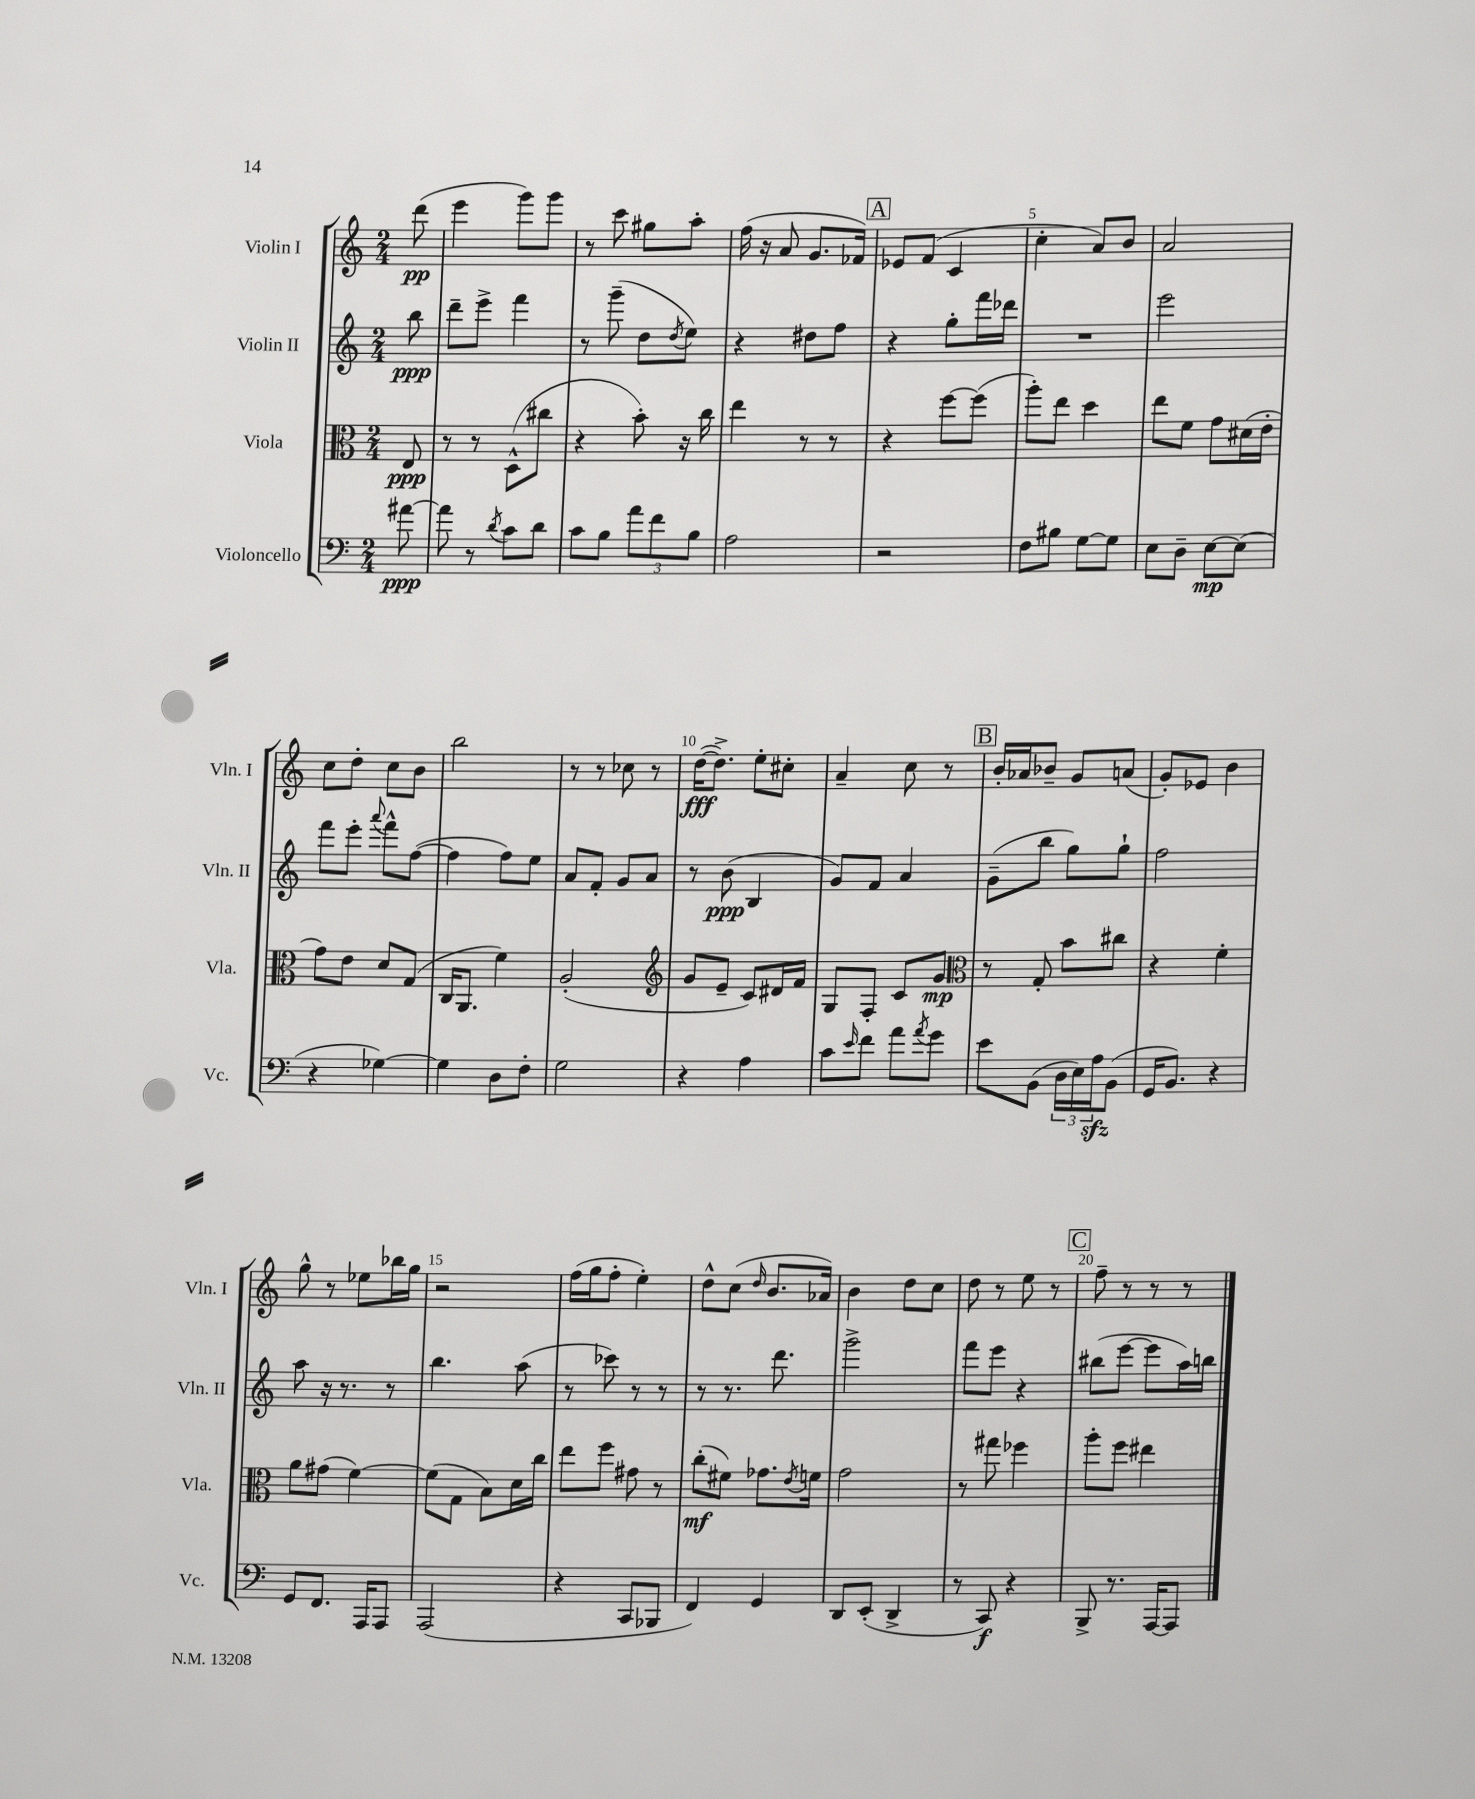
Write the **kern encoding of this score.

**kern	**kern	**kern	**kern
*staff4	*staff3	*staff2	*staff1
*clefF4	*clefC3	*clefG2	*clefG2
*k[]	*k[]	*k[]	*k[]
*M2/4	*M2/4	*M2/4	*M2/4
[8a#	8E	8bb	(8ddd
=	=	=	=
8a#]	8r	8ddd~	4eee
8r	8r	8eee^	.
8qd	.	.	.
8c	(8D^^	4fff	8ggg)
8d	8cc#	.	8ggg
=	=	=	=
8c	4r	8r	8r
8B	.	(8ggg~	8ccc
12a	8b')	8dd	8gg#
12f	.	.	.
.	.	8qdd	.
.	16r	8ee)	8aa'
12B	.	.	.
.	16cc	.	.
=	=	=	=
2A	4ee	4r	(16ff
.	.	.	16r
.	.	.	8a
.	8r	8dd#	8.g
.	8r	8ff	.
.	.	.	16f-)
=	=	=	=
2r	4r	4r	8e-
.	.	.	(8f
.	[8ff	8gg'	4c
.	(8ff]	16fff	.
.	.	16ddd-	.
=	=	=	=
8F	8aa')	2r	4cc'
8B#	8ee	.	.
[8G	4dd	.	8a)
8G]	.	.	8b
=	=	=	=
8E	8ee	2eee	2a
8D~	8f	.	.
[8E	8g	.	.
(8E]	(16d#	.	.
.	16e'	.	.
=	=	=	=
4r	8g)	8fff	8cc
.	8e	8eee'	8dd'
.	.	8qqaaa	.
[4G-)	8d	8fff^^	8cc
.	(8G	([8ff	8b
=	=	=	=
4G-]	16C	4ff]	2bb
.	8.AA	.	.
8D	4f)	8ff)	.
8F'	.	8ee	.
=	=	=	=
2G	(2A'	8a	8r
.	.	8f'	8r
.	.	8g	8cc-
.	.	8a	8r
=	=	=	=
*	*clefG2	*	*
4r	8g	8r	([16dd
.	.	.	8.dd^])
.	8e~	(8b	.
4A	8c)	4B	8ee'
.	16d#	.	8cc#'
.	16f	.	.
=	=	=	=
8c	8G	8g)	4a~
16qqe	.	.	.
8f	8F'	8f	.
8a	8c	4a	8cc
8qa	.	.	.
8g	8g	.	8r
=	=	=	=
*	*clefC3	*	*
8e	8r	(8g~	16b'
.	.	.	16a-
(8BB	8G'	8bb	8b-~
24D	8b	8gg)	8g
24E)	.	.	.
24A	.	.	.
(8BB	8cc#	8gg`	(8a
=	=	=	=
16GG	4r	2ff	8g')
8.BB)	.	.	.
.	.	.	8e-
4r	4f'	.	4b
=	=	=	=
8GG	8a	8aa	8gg^^
8.FF	(8g#	16r	8r
.	.	8.r	.
.	[4f)	.	8ee-
16AAA	.	.	.
8AAA	.	8r	16bb-
.	.	.	16gg
=	=	=	=
(2AAA	(8f]	4.bb	2r
.	8G	.	.
.	8B)	.	.
.	16d	(8aa	.
.	16cc	.	.
=	=	=	=
4r	8ee	8r	(16ff
.	.	.	16gg
.	8ff	8ccc-)	8ff'
8CC	8g#	8r	4ee')
8BBB-	8r	8r	.
=	=	=	=
4FF)	(8cc'	8r	8dd^^
.	8f#)	8.r	(8cc
.	.	.	16qqdd
4GG	8.g-	.	8.b
.	.	8.ddd	.
.	8qe	.	.
.	16f	.	16a-)
=	=	=	=
8DD	2g	2ggg^	4b
(8EE'	.	.	.
4DD^	.	.	8dd
.	.	.	8cc
=	=	=	=
8r	8r	8fff	8dd
8CC)	8gg#	8eee	8r
4r	4ff-	4r	8ee
.	.	.	8r
=	=	=	=
8BBB^	8aa'	(8bb#	8ff~
8.r	8ff	[8eee	8r
.	4ee#	8eee]	8r
[16AAA	.	.	.
8AAA]	.	16aa)	8r
.	.	16bb	.
==	==	==	==
*-	*-	*-	*-
